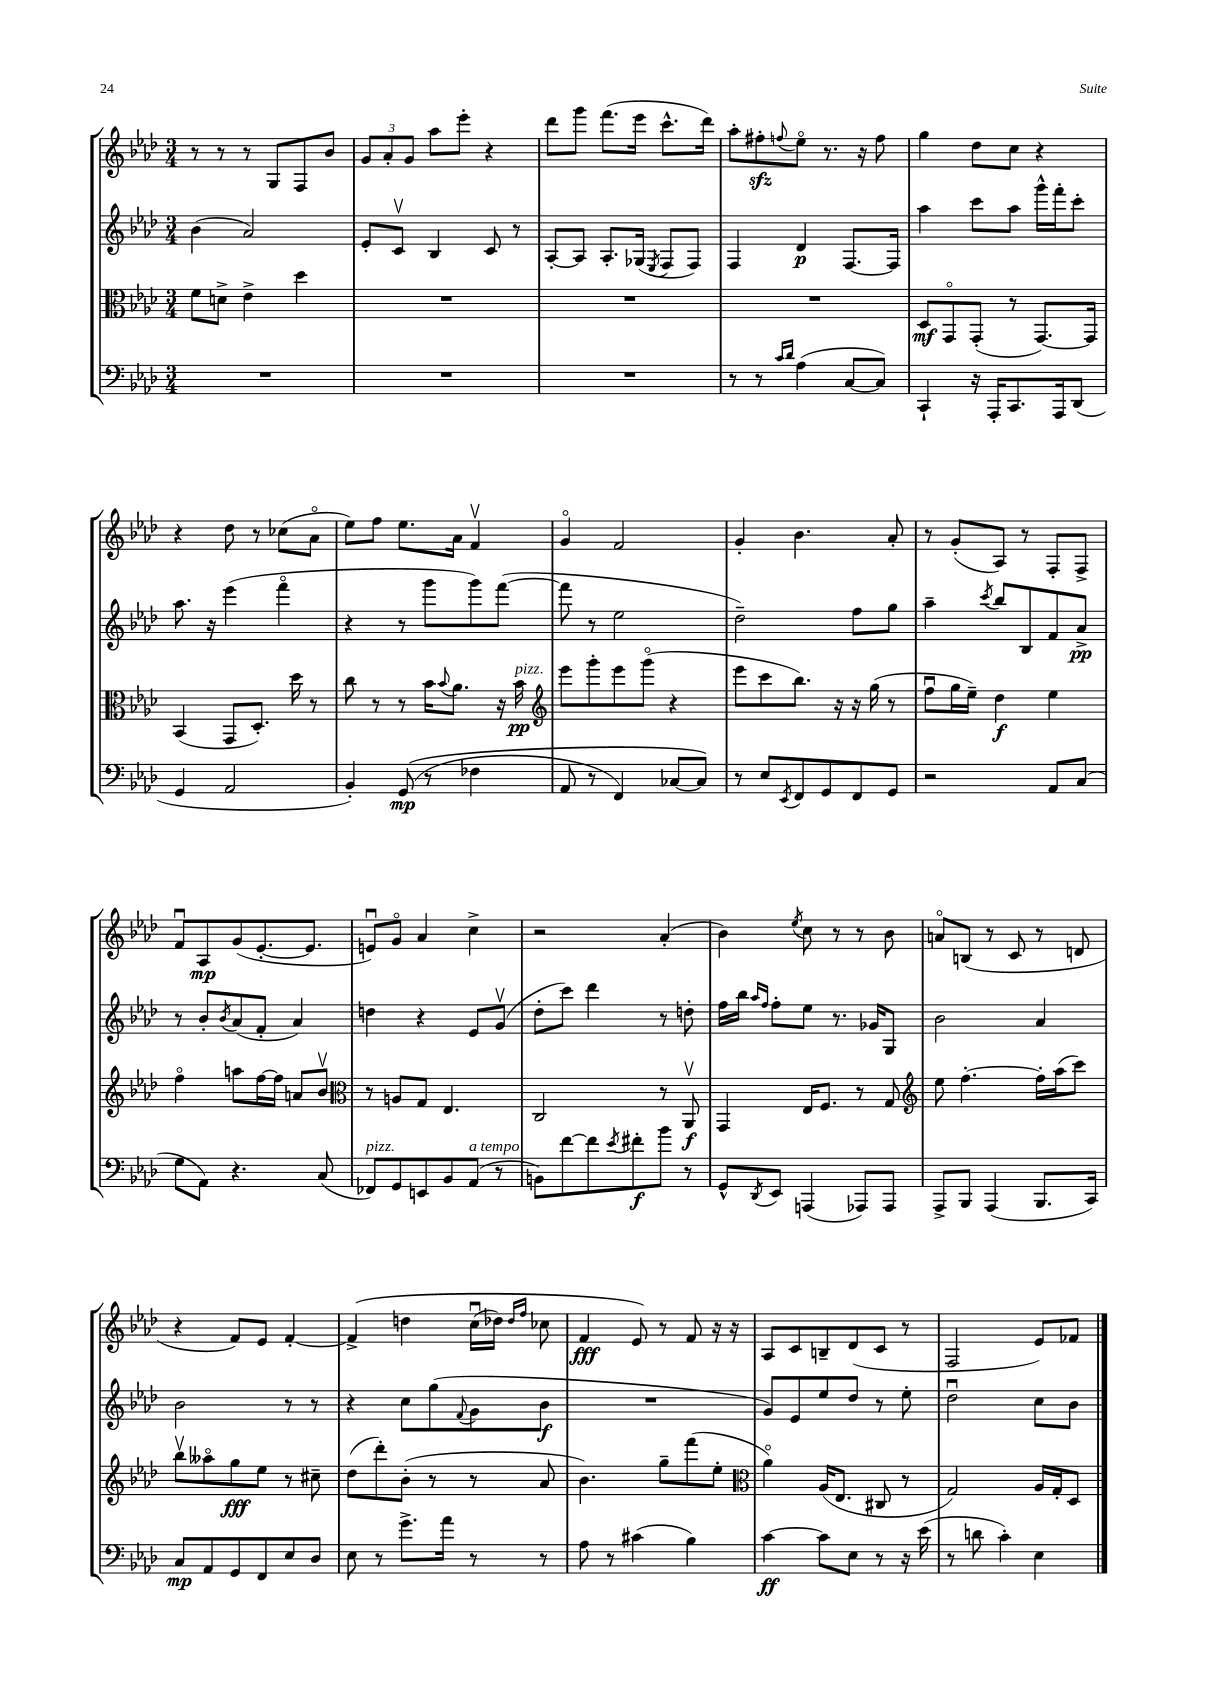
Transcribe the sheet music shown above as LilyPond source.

<<
\new StaffGroup <<
\new Staff = "s0" {
    \clef treble \key aes \major \numericTimeSignature \time 3/4
    r8 r8 r8 g8 f8 bes'8 |
    \tuplet 3/2 { g'8 aes'8-. g'8 } aes''8 ees'''8-. r4 |
    des'''8 g'''8 f'''8.( ees'''16 c'''8.-^ des'''16) |
    aes''8-. fis''8-.\sfz \appoggiatura { f''8 } ees''8\flageolet r8. r16 f''8 |
    g''4 des''8 c''8 r4 |
    r4 des''8 r8 ces''8( aes'8\flageolet |
    ees''8) f''8 ees''8. aes'16 f'4\upbow |
    g'4\flageolet f'2 |
    g'4-. bes'4. aes'8-. |
    r8 g'8-.( aes8) r8 f8-. f8-> |
    f'8\downbow aes8\mp g'8( ees'8.~-. ees'8. |
    e'8\downbow) g'8\flageolet aes'4 c''4-> |
    r2 aes'4-.( |
    bes'4) \acciaccatura { ees''8 } c''8 r8 r8 bes'8 |
    a'8\flageolet b8( r8 c'8 r8 d'8 |
    r4 f'8) ees'8 f'4~-. |
    f'4->\( d''4 c''16\downbow( des''16) \grace { des''16 f''16 } ces''8 |
    f'4\fff ees'8\) r8 f'8 r16 r16 |
    aes8 c'8 b8-- des'8( c'8 r8 |
    f2 ees'8) fes'8 \bar "|." |
}
\new Staff = "s1" {
    \clef treble \key aes \major \numericTimeSignature \time 3/4
    bes'4( aes'2) |
    ees'8-. c'8\upbow bes4 c'8 r8 |
    aes8~-. aes8 aes8.-. ges16( \acciaccatura { ees8 } f8 f8) |
    f4 des'4\p f8.~ f16 |
    aes''4 c'''8 aes''8 g'''16-^ f'''16-. c'''8-. |
    aes''8. r16 ees'''4( f'''4\flageolet |
    r4 r8 g'''8 g'''8) f'''8~( |
    f'''8 r8 ees''2 |
    des''2--) f''8 g''8 |
    aes''4-- \acciaccatura { c'''8 } bes''8 bes8 f'8 aes'8->\pp |
    r8 bes'8-. \acciaccatura { bes'8 } aes'8( f'8-. aes'4) |
    d''4 r4 ees'8 g'8\upbow( |
    des''8-. c'''8) des'''4 r8 d''8-. |
    f''16 bes''16 \grace { aes''16 f''16 } f''8-. ees''8 r8. ges'16 g8 |
    bes'2 aes'4 |
    bes'2 r8 r8 |
    r4 c''8 g''8( \appoggiatura { f'8 } g'8 bes'8\f |
    R2. |
    g'8) ees'8 ees''8 des''8 r8 ees''8-. |
    des''2\downbow c''8 bes'8 \bar "|." |
}
\new Staff = "s2" {
    \clef alto \key aes \major \numericTimeSignature \time 3/4
    f'8 d'8-> ees'4-> des''4 |
    R2. |
    R2. |
    R2. |
    des8\mf g,8\flageolet g,8-.( r8 g,8.~) g,16 |
    bes,4( g,8 des8.-.) des''16 r8 |
    c''8 r8 r8 bes'16 \appoggiatura { bes'8 } aes'8. r16 bes'16\pp^\markup { \italic "pizz." } |
    \clef treble ees'''8 g'''8-. ees'''8 g'''8\flageolet( r4 |
    ees'''8 c'''8 bes''8.) r16 r16 g''16( r8 |
    f''8\downbow g''16 ees''16--) des''4\f ees''4 |
    f''4\flageolet a''8 f''16~ f''16 a'8 bes'8\upbow |
    \clef alto r8 a8 g8 ees4. |
    c2 r8 aes,8\upbow\f |
    g,4 ees16 f8. r8 g8 |
    \clef treble ees''8 f''4.~-. f''16-. aes''16( c'''8) |
    bes''8\upbow aeses''8\flageolet g''8\fff ees''8 r8 cis''8-- |
    des''8( des'''8-.) bes'8-.( r8 r8 aes'8 |
    bes'4.) g''8-- f'''8( ees''8-. |
    \clef alto aes'4\flageolet) aes16( ees8. cis8 r8 |
    g2) aes16 g16-. des8 \bar "|." |
}
\new Staff = "s3" {
    \clef bass \key aes \major \numericTimeSignature \time 3/4
    R2. |
    R2. |
    R2. |
    r8 r8 \grace { c'16 des'16 } aes4( c8~ c8) |
    c,4-! r16 aes,,16-. c,8. aes,,16 des,8( |
    g,4 aes,2 |
    bes,4-.) g,8\mp(\( r8 fes4 |
    aes,8 r8 f,4) ces8~ ces8\) |
    r8 ees8 \acciaccatura { ees,8 } f,8 g,8 f,8 g,8 |
    r2 aes,8 c8( |
    g8 aes,8) r4. c8( |
    fes,8^\markup { \italic "pizz." }) g,8 e,8 bes,8 aes,8^\markup { \italic "a tempo" }( r8 |
    b,8) f'8~ f'8 \acciaccatura { ees'8 } fis'8-.\f bes'8 r8 |
    g,8-^ \acciaccatura { des,8 } ees,8 a,,4( aes,,8) aes,,8 |
    aes,,8-> bes,,8 aes,,4( bes,,8. c,16) |
    c8\mp aes,8 g,8 f,8 ees8 des8 |
    ees8 r8 g'8.-> aes'16 r8 r8 |
    aes8 r8 cis'4( bes4) |
    c'4~\ff c'8 ees8 r8 r16 ees'16( |
    r8 d'8 c'4-.) ees4 \bar "|." |
}
>>
>>
\layout { \context { \Score \remove "Bar_number_engraver" } }
